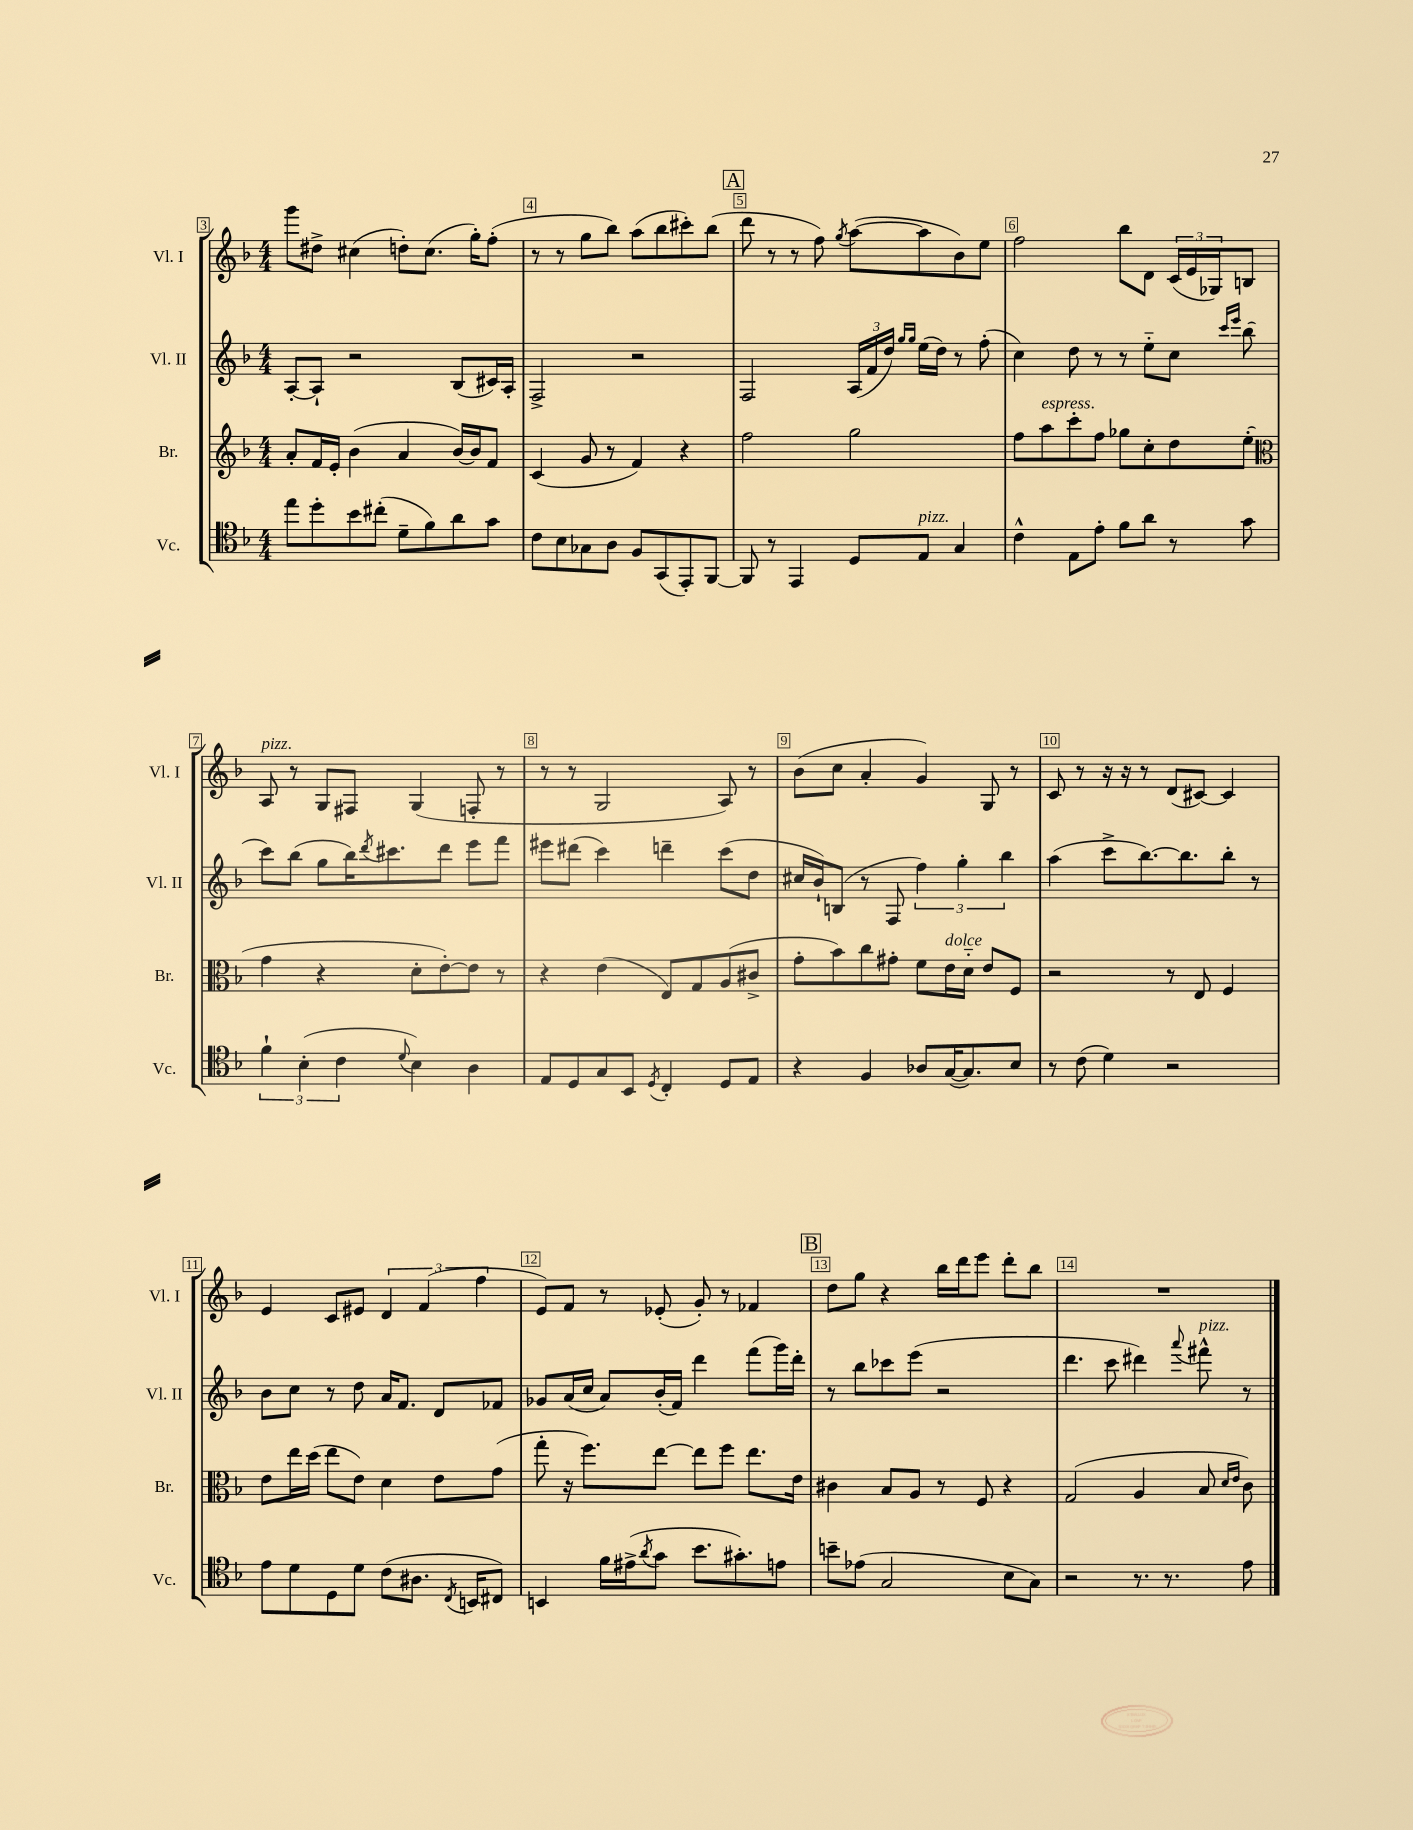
<<
\new StaffGroup <<
\new Staff = "s0" \with { instrumentName = "Vl. I" shortInstrumentName = "Vl. I" } {
    \clef treble \key f \major \numericTimeSignature \time 4/4
    g'''8 dis''8-> cis''4( d''8-.) cis''8.( g''16-.) f''8-.( |
    r8 r8 g''8 bes''8) a''8( bes''8 cis'''8-.) bes''8( |
    \mark \markup { \box "A" } d'''8 r8 r8 f''8) \acciaccatura { g''8 } a''8~( a''8 bes'8) e''8 |
    f''2 bes''8 d'8 \tuplet 3/2 { c'16( e'16 ges16) } b8 |
    a8^\markup { \italic "pizz." } r8 g8 fis8 g4( f8-. r8 |
    r8 r8 g2 a8) r8 |
    bes'8( c''8 a'4-. g'4) g8 r8 |
    c'8 r8 r16 r16 r8 d'8( cis'8~) cis'4 |
    e'4 c'8 eis'8 \tuplet 3/2 { d'4 f'4( f''4 } |
    e'8) f'8 r8 ees'8-.( g'8-.) r8 fes'4 |
    \mark \markup { \box "B" } d''8 g''8 r4 bes''16 d'''16 e'''8 d'''8-. bes''8 |
    R1 \bar "|." |
}
\new Staff = "s1" \with { instrumentName = "Vl. II" shortInstrumentName = "Vl. II" } {
    \clef treble \key f \major \numericTimeSignature \time 4/4
    a8~-. a8-! r2 bes8( cis'16) a16-. |
    f2-> r2 |
    \mark \markup { \box "A" } f2 \tuplet 3/2 { a16( f'16 d''16) } \grace { g''16 g''16 } e''16( d''16) r8 f''8-.( |
    c''4) d''8 r8 r8 e''8-_ c''8 \grace { c'''16 e'''16 } bes''8( |
    c'''8) bes''8( g''8 bes''16) \acciaccatura { d'''8 } cis'''8. d'''8 e'''8 f'''8 |
    eis'''8 dis'''8( c'''4) d'''4-- c'''8( d''8 |
    cis''16 bes'16-!) b8( r8 f8 \tuplet 3/2 { f''4) g''4-. bes''4 } |
    a''4( c'''8-> bes''8.~) bes''8. bes''8-. r8 |
    bes'8 c''8 r8 d''8 a'16 f'8. d'8 fes'8 |
    ges'8 a'16( c''16 a'8) bes'16-.( f'16) d'''4 f'''8( g'''16) d'''16-. |
    \mark \markup { \box "B" } r8 bes''8 ces'''8 e'''8( r2 |
    d'''4. c'''8 dis'''4) \appoggiatura { a'''8 } fis'''8-^^\markup { \italic "pizz." } r8 \bar "|." |
}
\new Staff = "s2" \with { instrumentName = "Br." shortInstrumentName = "Br." } {
    \clef treble \key f \major \numericTimeSignature \time 4/4
    a'8-. f'16 e'16-. bes'4( a'4 bes'16~) bes'16 f'8 |
    c'4( g'8 r8 f'4) r4 |
    \mark \markup { \box "A" } f''2 g''2 |
    f''8 a''8^\markup { \italic "espress." } c'''8-. f''8 ges''8 c''8-. d''8 e''8-.( |
    \clef alto g'4 r4 d'8-. e'8~-.) e'8 r8 |
    r4 e'4( e8) g8 a8( cis'8-> |
    g'8-. bes'8) c''8 gis'8-. f'8 e'16^\markup { \italic "dolce" } d'16-_ e'8 f8 |
    r2 r8 e8 f4 |
    e'8 e''16 d''16( e''8 e'8) d'4 e'8 g'8( |
    g''8-. r16 f''8.) e''8~ e''8 f''8 e''8. e'16 |
    \mark \markup { \box "B" } cis'4 bes8 a8 r8 f8 r4 |
    g2( a4 bes8 \grace { d'16 e'16 } c'8) \bar "|." |
}
\new Staff = "s3" \with { instrumentName = "Vc." shortInstrumentName = "Vc." } {
    \clef tenor \key f \major \numericTimeSignature \time 4/4
    e''8 d''8-. bes'8 cis''8-.( d'8-- f'8) a'8 g'8 |
    c'8 bes8 ges8 a8 f8 g,8( e,8-.) f,8~ |
    \mark \markup { \box "A" } f,8 r8 e,4 d8 e8^\markup { \italic "pizz." } g4 |
    c'4-^ e8 e'8-. f'8 a'8 r8 g'8 |
    \tuplet 3/2 { f'4-! bes4-.( c'4 } \appoggiatura { d'8 } bes4) a4 |
    e8 d8 g8 bes,8 \acciaccatura { d8 } c4-. d8 e8 |
    r4 f4 aes8 g16~( g8.) bes8 |
    r8 c'8( d'4) r2 |
    e'8 d'8 d8 d'8 c'8( ais8. \acciaccatura { c8 } b,16 cis8) |
    b,4 f'16 eis'16->( \acciaccatura { a'8 } g'8 bes'8. gis'8.-.) e'8 |
    \mark \markup { \box "B" } b'8-- ees'8( g2 bes8 g8) |
    r2 r8. r8. e'8 \bar "|." |
}
>>
>>
\layout { \context { \Score currentBarNumber = #3 \override BarNumber.break-visibility = ##(#f #t #t) barNumberVisibility = #all-bar-numbers-visible \override BarNumber.stencil = #(make-stencil-boxer 0.1 0.3 ly:text-interface::print) } }
